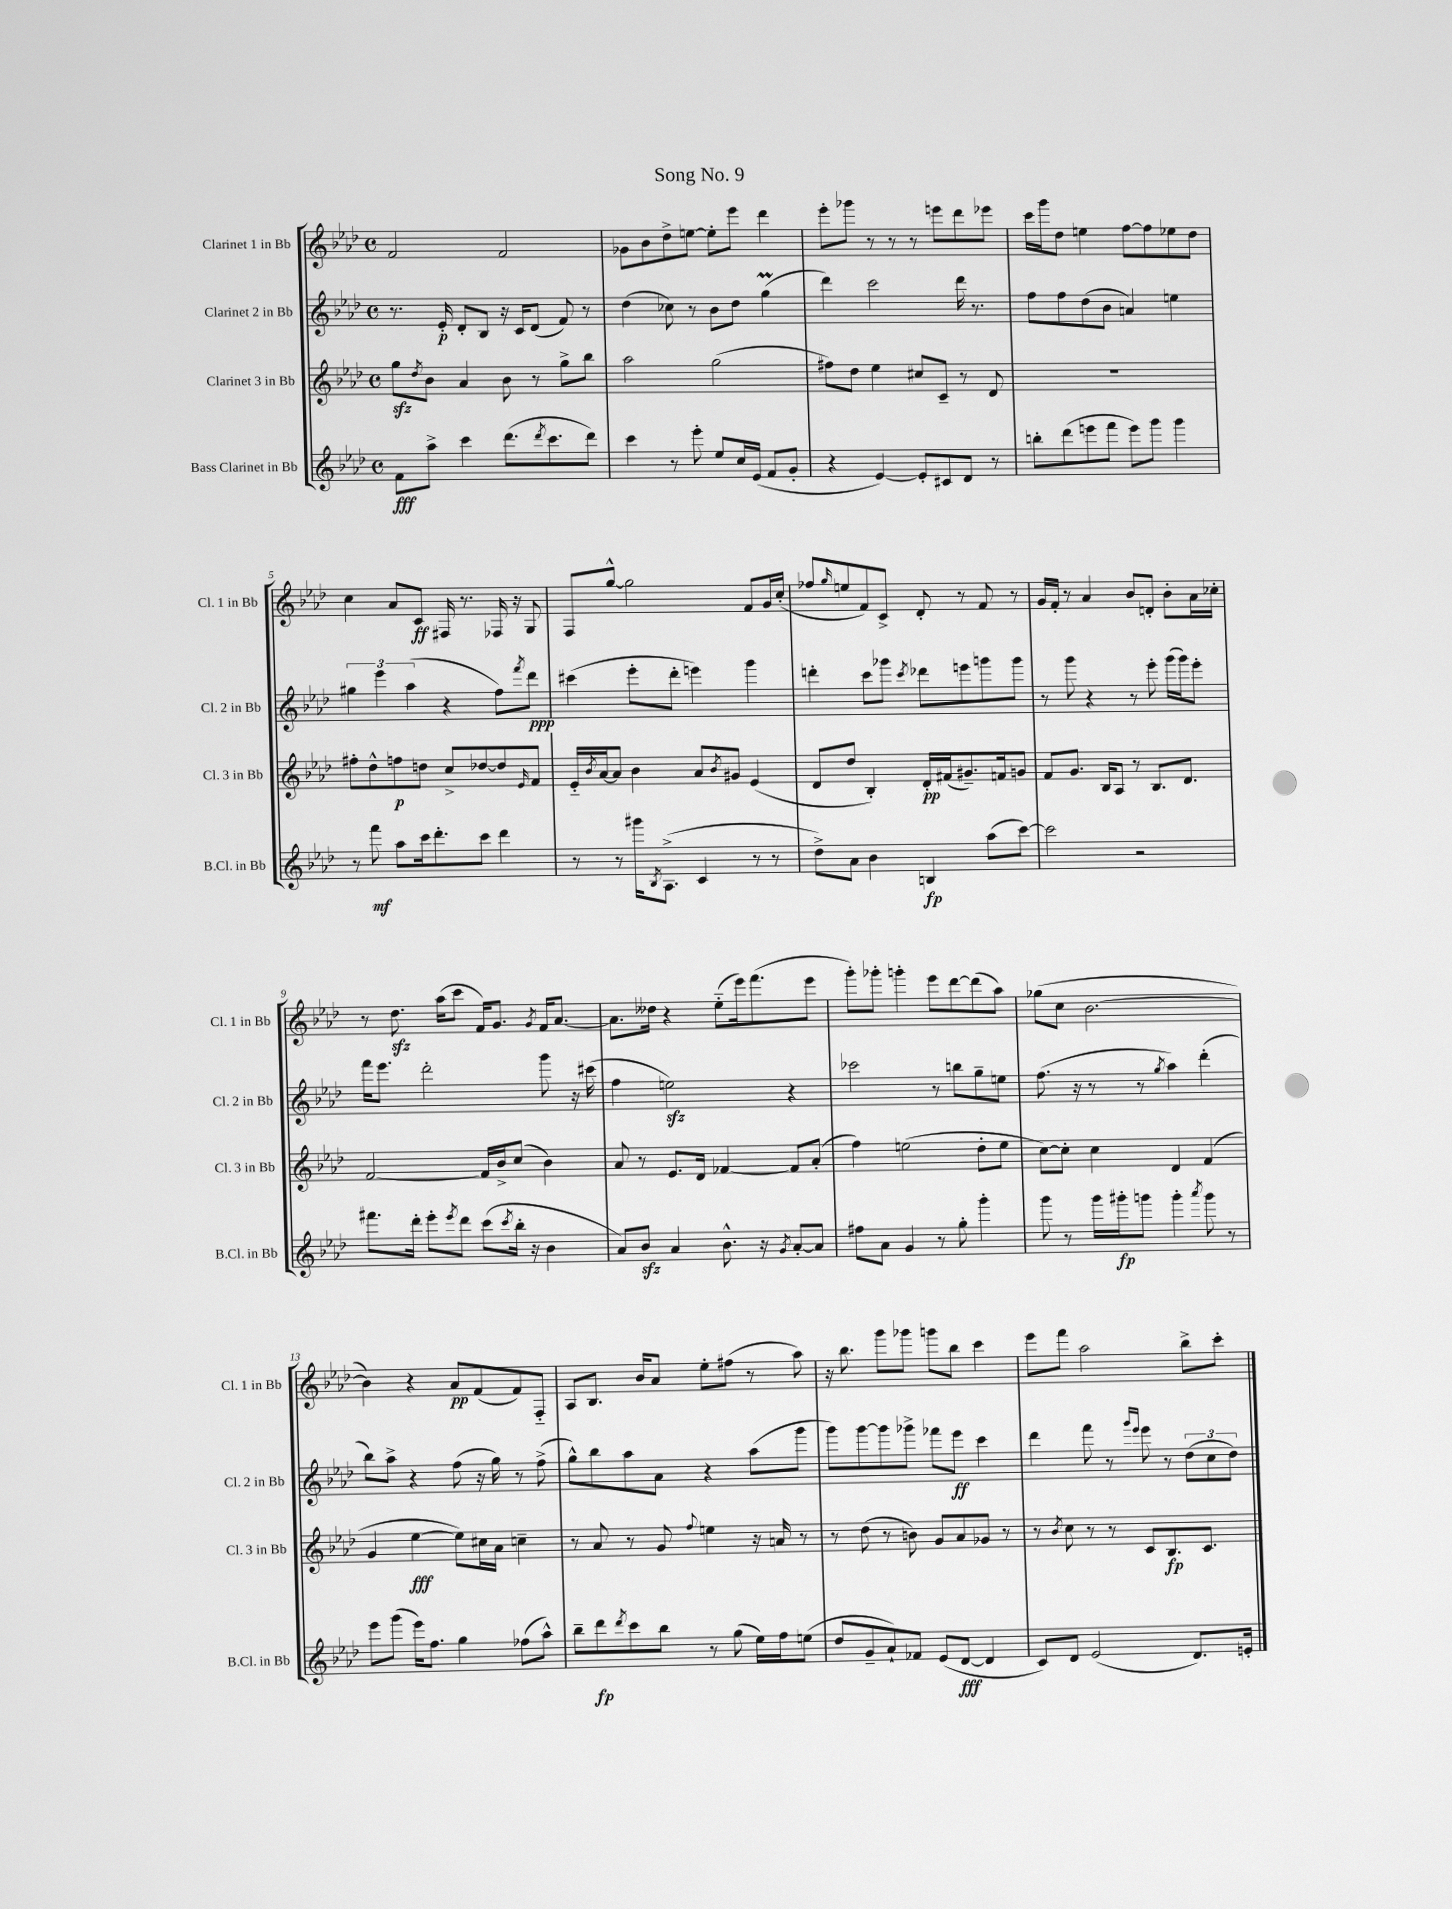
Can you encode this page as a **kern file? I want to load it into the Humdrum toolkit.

**kern	**dynam	**kern	**dynam	**kern	**dynam	**kern	**dynam
*part4	*part4	*part3	*part3	*part2	*part2	*part1	*part1
*staff4	*staff4	*staff3	*staff3	*staff2	*staff2	*staff1	*staff1
*I"Bass Clarinet in Bb	*	*I"Clarinet 3 in Bb	*	*I"Clarinet 2 in Bb	*	*I"Clarinet 1 in Bb	*
*I'B.Cl. in Bb	*	*I'Cl. 3 in Bb	*	*I'Cl. 2 in Bb	*	*I'Cl. 1 in Bb	*
*clefG2	*	*clefG2	*	*clefG2	*	*clefG2	*
*k[b-e-a-d-]	*	*k[b-e-a-d-]	*	*k[b-e-a-d-]	*	*k[b-e-a-d-]	*
*M4/4	*	*M4/4	*	*M4/4	*	*M4/4	*
*met(c)	*	*met(c)	*	*met(c)	*	*met(c)	*
=1	=1	=1	=1	=1	=1	=1	=1
8f\L	fff	8ggzz\L	.	8.r	.	2f/	.
.	.	8qdd-/	.	.	.	.	.
8aa-^\J	.	8b-\J	.	.	.	.	.
.	.	.	.	16e-'/	p	.	.
4ccc\	.	4a-/	.	8d-'/L	.	.	.
.	.	.	.	8B-/J	.	.	.
(8.ddd-\L	.	8b-\	.	16r	.	2f/	.
.	.	.	.	16c/KL	.	.	.
.	.	8r	.	(8d-/J	.	.	.
8qddd-/	.	.	.	.	.	.	.
8.ccc\	.	.	.	.	.	.	.
.	.	8gg^\L	.	8f/)	.	.	.
8ddd-\J)	.	8bb-\J	.	8r	.	.	.
=2	=2	=2	=2	=2	=2	=2	=2
4ccc\	.	2aa-\	.	(4dd-\	.	8g-X\L	.
.	.	.	.	.	.	8b-\	.
8r	.	.	.	8cc-X\)	.	8dd-^\	.
8eee-'\	.	.	.	8r	.	[8een\J	.
8ee-/L	.	(2gg\	.	8b-\L	.	8ee'\L]	.
16cc/L	.	.	.	8dd-\J	.	8eee-\J	.
(16e-/JJ	.	.	.	.	.	.	.
8f/L	.	.	.	(4ggm\	.	4ddd-\	.
8g'/J	.	.	.	.	.	.	.
=3	=3	=3	=3	=3	=3	=3	=3
4r	.	8ff#X\L)	.	4ddd-\)	.	8eee-'\L	.
.	.	8dd-\J	.	.	.	8ggg-X\J	.
[4e-/)	.	4ee-\	.	2ccc\	.	8r	.
.	.	.	.	.	.	8r	.
8e-'/L]	.	8cc#X/L	.	.	.	8r	.
8c#X/	.	8c~/J	.	.	.	8eeen\L	.
8d-/J	.	8r	.	16ddd-\	.	8ddd-\	.
.	.	.	.	8.r	.	.	.
8r	.	8d-/	.	.	.	8eee-X\J	.
=4	=4	=4	=4	=4	=4	=4	=4
8bbn'\L	.	1r	.	8ff\L	.	16ccc\LL	.
.	.	.	.	.	.	16ggg\J	.
(8ddd-\	.	.	.	8ff\	.	8dd-\J	.
8eeen\	.	.	.	(8dd-\	.	4een\	.
8fff\J	.	.	.	8b-\J	.	.	.
8eee\L)	.	.	.	4an/)	.	[8ff\L	.
8ggg\J	.	.	.	.	.	8ff\]	.
4ggg\	.	.	.	4een\	.	8ee-X\	.
.	.	.	.	.	.	8dd-\J	.
!!LO:LB:g=z
=5	=5	=5	=5	=5	=5	=5	=5
8r	.	8ff#X'\L	.	6gg#X\	.	4cc\	.
8fff\	mf	8dd-^^\	.	.	.	.	.
.	.	.	.	6eee-\	.	.	.
8aa-\L	.	8ffn\	p	.	.	8a-/L	.
.	.	.	.	(6aa-\	.	.	.
16ccc\k	.	8ddn\J	.	.	.	8c/J	ff
8.ddd-'\	.	.	.	.	.	.	.
.	.	8cc^/L	.	4r	.	16F#X/	.
.	.	.	.	.	.	8.r	.
8ccc\J	.	[8dd-X/	.	.	.	.	.
4ddd-\	.	8dd-/]	.	8ff\L)	.	16F-X/	.
.	.	.	.	.	.	16r	.
.	.	16qqe-/	.	8qfff/	.	.	.
.	.	8f/J	.	8ddd-\J	ppp	8G/	.
=6	=6	=6	=6	=6	=6	=6	=6
8r	.	16e-/LL	.	(4ccc#X\	.	8F/L	.
.	.	8qb-/	.	.	.	.	.
.	.	[16a-/J	.	.	.	.	.
8r	.	8a-/J]	.	.	.	[8gg^^/J	.
16ggg#X\KL	.	4b-\	.	8eee-'\L	.	2gg\]	.
8qB-/	.	.	.	.	.	.	.
(8.A-^\J	.	.	.	.	.	.	.
.	.	.	.	8ddd-'\J	.	.	.
4c/	.	8a-/L	.	4eeen\)	.	.	.
.	.	8qb-/	.	.	.	.	.
.	.	8g#X/J	.	.	.	.	.
8r	.	(4e-/	.	4ggg\	.	8f/L	.
8r	.	.	.	.	.	16g/L	.
.	.	.	.	.	.	(16cc'/JJ	.
=7	=7	=7	=7	=7	=7	=7	=7
8dd-^\L)	.	8d-/L	.	4dddn'\	.	8ff-X/L	.
.	.	.	.	.	.	16qqgg/	.
8a-\J	.	8dd-/J	.	.	.	8een/	.
4b-\	.	4B-'/)	.	8ccc\L	.	8f/)	.
.	.	.	.	8ggg-X\J	.	8c^/J	.
.	.	.	.	8qccc/	.	.	.
4Bn/	fp	16d-'/LL	pp	8ddd-X\L	.	8d-'/	.
.	.	(16f#X/J	.	.	.	.	.
.	.	8.g#X~/)	.	8eeen\	.	8r	.
(8aa-\L	.	.	.	8gggn\	.	8f/	.
.	.	16fn/k	.	.	.	.	.
[8ccc\J)	.	8gn/J	.	8ggg\J	.	8r	.
=8	=8	=8	=8	=8	=8	=8	=8
2ccc\]	.	8f/L	.	8r	.	16g/LL	.
.	.	.	.	.	.	16f'/JJ	.
.	.	8.g/J	.	8ggg\	.	8r	.
.	.	.	.	4r	.	4a-/	.
.	.	16B-/KL	.	.	.	.	.
.	.	8A-/J	.	.	.	.	.
2r	.	8r	.	8r	.	8b-/L	.
.	.	8.B-/L	.	8eee-'\	.	8dn'/J	.
.	.	.	.	(16ggg\LL	.	8b-'\L	.
.	.	8.d-/J	.	16ggg\J)	.	.	.
.	.	.	.	8eee-'\J	.	16a-\L	.
.	.	.	.	.	.	16cc-X'\JJ	.
!!LO:LB:g=z
=9	=9	=9	=9	=9	=9	=9	=9
8.fff#X\L	.	[2f/	.	16fff\KL	.	8r	.
.	.	.	.	8.eee-\J	.	.	.
.	.	.	.	.	.	8.dd-zz\	.
16ddd-'\Jk	.	.	.	.	.	.	.
8eee-'\L	.	.	.	2ddd-'\	.	.	.
.	.	.	.	.	.	(16aa-\KL	.
8qeee-/	.	.	.	.	.	.	.
8ddd-\J	.	.	.	.	.	8ccc\J	.
(8ccc\L	.	16f/LL]	.	.	.	16f/KL)	.
.	.	16b-^/J	.	.	.	8.g/J	.
8qccc/	.	.	.	.	.	.	.
16bb-'\Jk	.	(8cc/J	.	.	.	.	.
16r	.	.	.	.	.	.	.
.	.	.	.	.	.	8qg/	.
4b-\	.	4b-\)	.	8ggg\	.	16f/KL	.
.	.	.	.	.	.	[8.a-/J	.
.	.	.	.	16r	.	.	.
.	.	.	.	(16ccc#X\	.	.	.
=10	=10	=10	=10	=10	=10	=10	=10
8a-/L)	.	8a-/	.	4ff\	.	8.a-\L]	.
8b-zz/J	.	8r	.	.	.	.	.
.	.	.	.	.	.	16dd--X\Jk	.
4a-/	.	8.e-/L	.	2eenzz\)	.	4r	.
.	.	16d-/Jk	.	.	.	.	.
8.b-^^\	.	[4f-X/	.	.	.	(8ee-\L	.
.	.	.	.	.	.	16eee-\k)	.
16r	.	.	.	.	.	(8.fff\	.
8qg/	.	.	.	.	.	.	.
[8a-'/L	.	8f-/L]	.	4r	.	.	.
8a-/J]	.	(8a-'/J	.	.	.	8eee-\J	.
=11	=11	=11	=11	=11	=11	=11	=11
8ff#X\L	.	4ff\)	.	2ccc-X\	.	8ggg'\L)	.
8a-\J	.	.	.	.	.	8ggg-X'\J	.
4g/	.	(2een\	.	.	.	4gggn'\	.
8r	.	.	.	8r	.	8eee-\L	.
8gg'\	.	.	.	8bbn\L	.	[8ddd-\	.
4ggg'\	.	8dd-'\L	.	8gg~\	.	(8ddd-\]	.
.	.	8ee\J	.	8een\J	.	8aa-\J)	.
=12	=12	=12	=12	=12	=12	=12	=12
8ggg\	.	[8cc\L)	.	(8.ff\	.	(8gg-X\L	.
8r	.	8cc'\J]	.	.	.	8cc\J	.
.	.	.	.	16r	.	.	.
16ggg\LL	.	4cc\	.	8r	.	[2.b-\	.
16ggg#X'\J	fp	.	.	.	.	.	.
8gggn\J	.	.	.	8r	.	.	.
.	.	.	.	8qgg/	.	.	.
4ggg'\	.	4d-/	.	4aa-\)	.	.	.
8qaaa-/	.	.	.	.	.	.	.
8ggg\	.	(4f/	.	(4ddd-'\	.	.	.
8r	.	.	.	.	.	.	.
!!LO:LB:g=z
=13	=13	=13	=13	=13	=13	=13	=13
8eee-\L	.	4g/	.	8bb-\L)	.	4b-\])	.
(8ggg\J	.	.	.	8aa-^\J	.	.	.
16eee-\KL)	.	[4ee-\	fff	4r	.	4r	.
8.ff\J	.	.	.	.	.	.	.
4gg\	.	8ee-\L])	.	(8ff\	.	8a-/L	pp
.	.	16cc#X\L	.	16r	.	(8f/	.
.	.	16a-\JJ	.	16gg\)	.	.	.
(8ff-X\L	.	4ccn~\	.	8r	.	8f/)	.
8aa-^^\J)	.	.	.	(8ff^\	.	8F/J	.
=14	=14	=14	=14	=14	=14	=14	=14
8bb-~\L	.	8r	.	8gg^^\L)	.	8A-/L	.
8ddd-\	fp	8a-/	.	8bb-\	.	8.B-/J	.
8qddd-/	.	.	.	.	.	.	.
8ccc\	.	8r	.	8aa-\	.	.	.
.	.	.	.	.	.	16b-/KL	.
8bb-\J	.	8g/	.	8a-\J	.	8a-/J	.
.	.	8qqff/	.	.	.	.	.
8r	.	4een\	.	4r	.	8ee-'\L	.
(8gg\	.	.	.	.	.	(8ff#X\J	.
16ee-\LL)	.	16r	.	(8aa-\L	.	8r	.
16ff\J	.	16an/	.	.	.	.	.
(8een\J	.	8r	.	8ggg\J	.	8aa-\)	.
=15	=15	=15	=15	=15	=15	=15	=15
8dd-/L	.	8r	.	8ggg\L)	.	16r	.
.	.	.	.	.	.	8.bb-\	.
8g~/	.	(8dd-\	.	[8ggg\	.	.	.
8a-`/)	.	8r	.	8ggg\]	.	8ggg\L	.
8f-X/J	.	8bn\)	.	8ggg-X^\J	.	8ggg-X\J	.
(8e-/L	.	8g/L	.	8fff-X\L	.	8gggn\L	.
[8d-/J	fff	8a-/	.	8eee-\J	ff	8bb-\J	.
4d-/]	.	8g-X/J	.	4ccc\	.	4ccc\	.
.	.	8r	.	.	.	.	.
=16	=16	=16	=16	=16	=16	=16	=16
8c/L)	.	8r	.	4ddd-\	.	8eee-\L	.
.	.	8qb-/	.	.	.	.	.
8d-/J	.	8cc\	.	.	.	8fff\J	.
(2e-/	.	8r	.	8fff\	.	2aa-\	.
.	.	8r	.	8r	.	.	.
.	.	.	.	16qqggg/LL	.	.	.
.	.	.	.	16qqeee-/JJ	.	.	.
.	.	8c/L	.	8eee-\	.	.	.
.	.	8.B-/	fp	8r	.	.	.
8.d-/L)	.	.	.	(12dd-\L	.	8bb-^\L	.
.	.	8.c/J	.	.	.	.	.
.	.	.	.	12cc\	.	.	.
.	.	.	.	.	.	8ccc'\J	.
.	.	.	.	12dd-\J)	.	.	.
16en'/Jk	.	.	.	.	.	.	.
==	==	==	==	==	==	==	==
*-	*-	*-	*-	*-	*-	*-	*-
